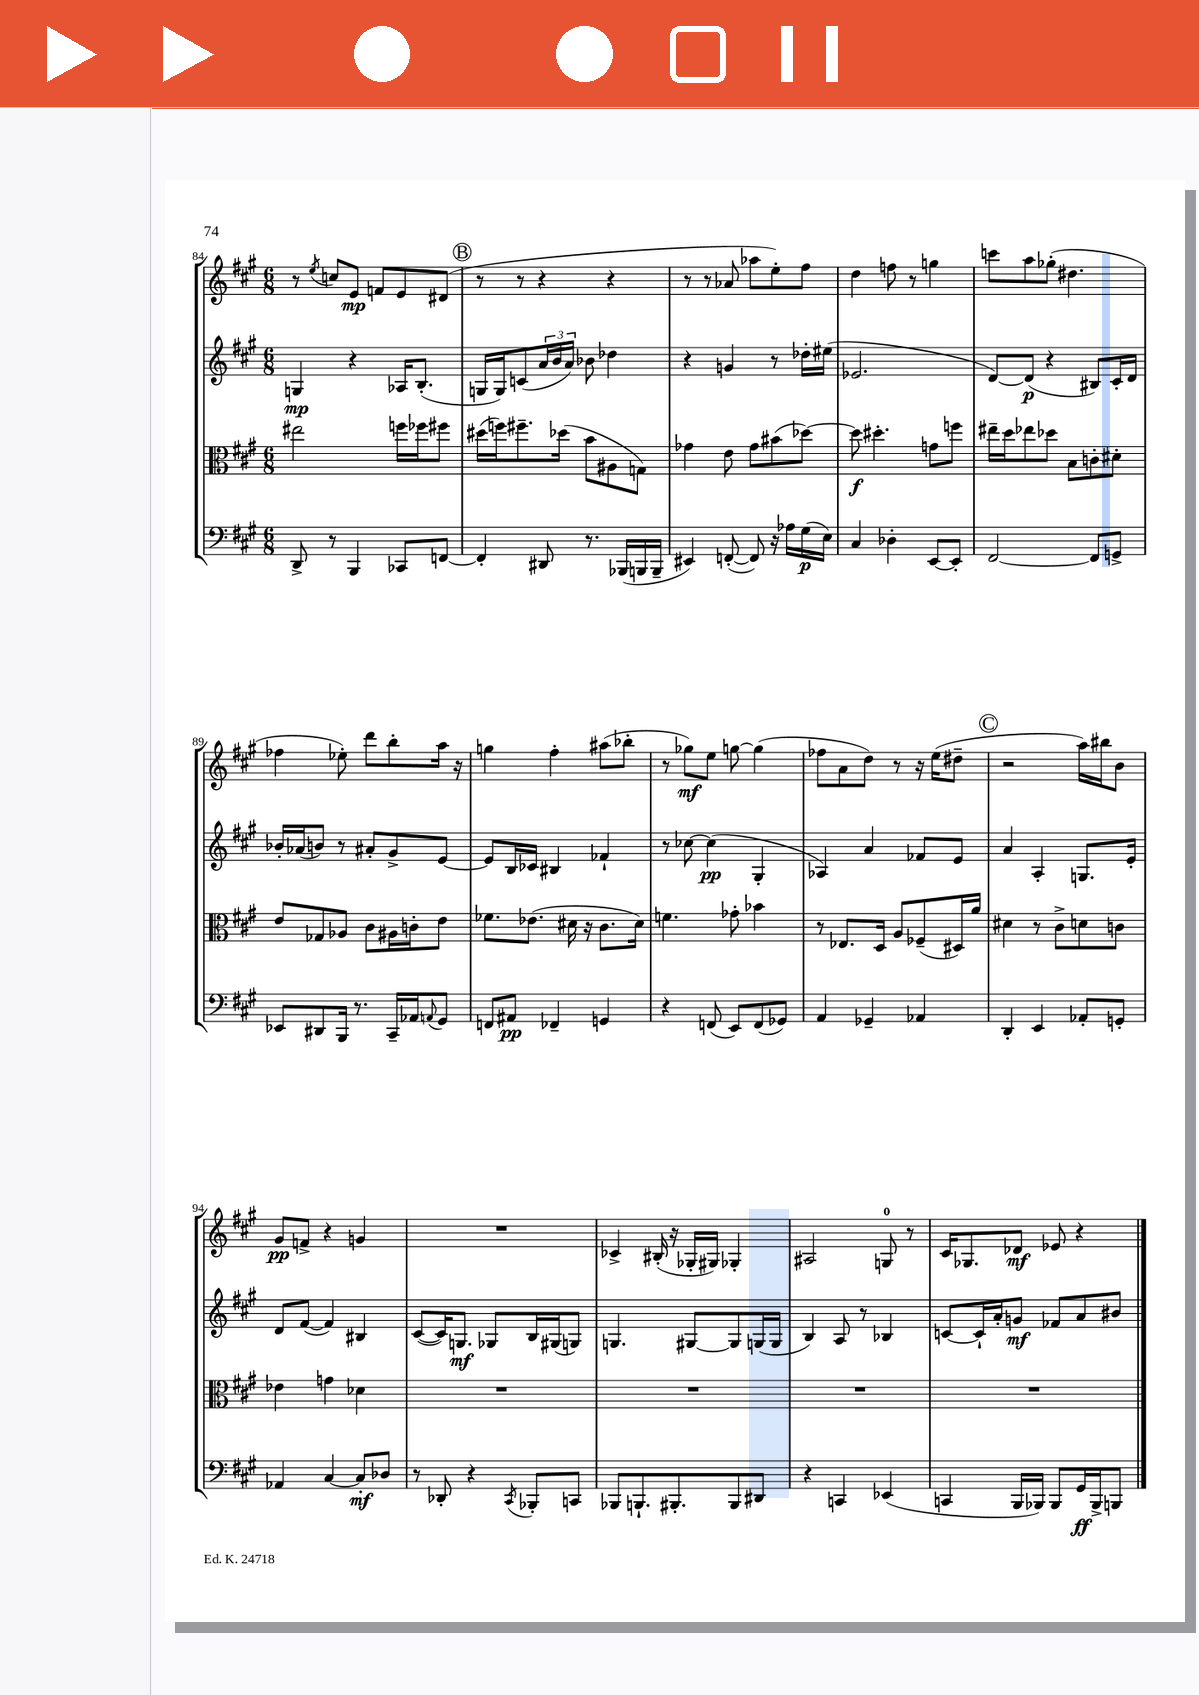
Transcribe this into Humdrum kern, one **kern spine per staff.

**kern	**kern	**kern	**kern
*staff4	*staff3	*staff2	*staff1
*clefF4	*clefC3	*clefG2	*clefG2
*k[f#c#g#]	*k[f#c#g#]	*k[f#c#g#]	*k[f#c#g#]
*M6/8	*M6/8	*M6/8	*M6/8
8DD^	2ee#	4G	8r
.	.	.	8qee
8r	.	.	8cc
4BBB	.	4r	8e
.	.	.	8f
8CC-	16ff	16A-	8e
.	16ff-	(8.B'	.
[8FF	8ff#	.	(8d#
=	=	=	=
4FF']	(16dd#	16G	8r
.	16ff)	16G)	.
.	8.ff#~	(8c	8r
8DD#	.	24a	4r
.	.	24b	.
.	(16dd-	.	.
.	.	24a)	.
8.r	8b	8b-	.
.	8A#	4dd-	4r
(16BBB-	.	.	.
16BBB	8G)	.	.
16BBB~	.	.	.
=	=	=	=
4EE#)	4g-	4r	8r
.	.	.	8r
([8FF'	8e	4g	8a-
8FF])	8g-	.	8aa-
16r	(8b#	8r	8ee')
16A-	.	.	.
(16G#	[8dd-)	16dd-'	8ff#
16E)	.	(16ee#	.
=	=	=	=
4C#	8dd-]	2.e-	4dd
.	4.dd#'	.	.
4D-'	.	.	8ff
.	.	.	8r
[8EE	8g	.	4gg
8EE']	8ff	.	.
=	=	=	=
[2FF#	16ee#~	[8d)	8ccc
.	16dd	.	.
.	8ee-	(8d]	8aa
.	8dd-	4r	(8gg-'
.	8B	.	4.dd#
8FF#]	8c'	8B#)	.
8GG^	8d#'	16c#'	.
.	.	16d	.
=	=	=	=
8EE-	8e	16b-'	4ff-
.	.	(16a-	.
8DD#	8G-	8b)	.
16BBB	8A-	8r	8ee-')
8.r	.	.	.
.	8c#	8a#'	8ddd
16CC#~	16A#	8g#^	8bb'
16AA-	16c'	.	.
8qqAA	.	.	.
8GG#	8e	[8e	16aa
.	.	.	16r
=	=	=	=
8FF	8.f-	8e]	4gg
8AA#	.	16B	.
.	(8.e-	16c-	.
4FF-~	.	4B#	4ff#'
.	16d#	.	.
.	16r	.	.
4GG	8.c#	4f-`	(8aa#
.	.	.	8bb-'
.	16d#)	.	.
=	=	=	=
4r	4.f	8r	8r
.	.	[8cc-	8gg-)
(8FF	.	(4cc-]	8ee
8EE)	8g-'	.	[8gg
(8FF	4b-	4G#'	(4gg]
8GG-)	.	.	.
=	=	=	=
4AA	8r	4A-)	8ff-
.	8.E-	.	8a
4GG-~	.	4a	8dd)
.	16D	.	.
.	8A	.	8r
4AA-	(8F-~	8f-	16r
.	.	.	(16ee
.	16D#)	8e	8dd#~
.	16a	.	.
=	=	=	=
4DD'	4d#	4a	2r
4EE	8r	4A'	.
.	8c#^	.	.
8AA-'	8d	8.G	16aa)
.	.	.	16bb#
8GG'	8c	.	8b
.	.	16e'	.
=	=	=	=
4AA-	4e-	8d	8g#
.	.	([8f#	8f^
[4C#	4g	4f#])	4r
8C#']	4d-	4B#	4g
8D-	.	.	.
=	=	=	=
8r	2.r	([8c#	2.r
8DD-'	.	16c#])	.
.	.	8.G	.
4r	.	.	.
.	.	8G-	.
8qCC#	.	.	.
8BBB-'	.	16B	.
.	.	(16G#	.
8CC	.	8G)	.
=	=	=	=
8BBB-	2.r	4.G	4c-^
8.BBB`	.	.	.
.	.	.	(16B#'
8.BBB#'	.	.	16r
.	.	[8G#	16G-'
.	.	.	16G#)
8BBB#	.	8G#]	4G-'
8DD#	.	(16G	.
.	.	16G	.
=	=	=	=
4r	2.r	4B)	2A#
4CC	.	8A	.
.	.	8r	.
(4EE-	.	4B-	8G
.	.	.	8r
=	=	=	=
4CC	2.r	[8c	16c#
.	.	.	8.G-
.	.	16c`]	.
.	.	16a'	.
16BBB	.	8g	8d-
16BBB-)	.	.	.
8BBB-	.	8f-	8e-
16GG#	.	8a	4r
16BBB-^	.	.	.
8BBB	.	8b#	.
==	==	==	==
*-	*-	*-	*-
